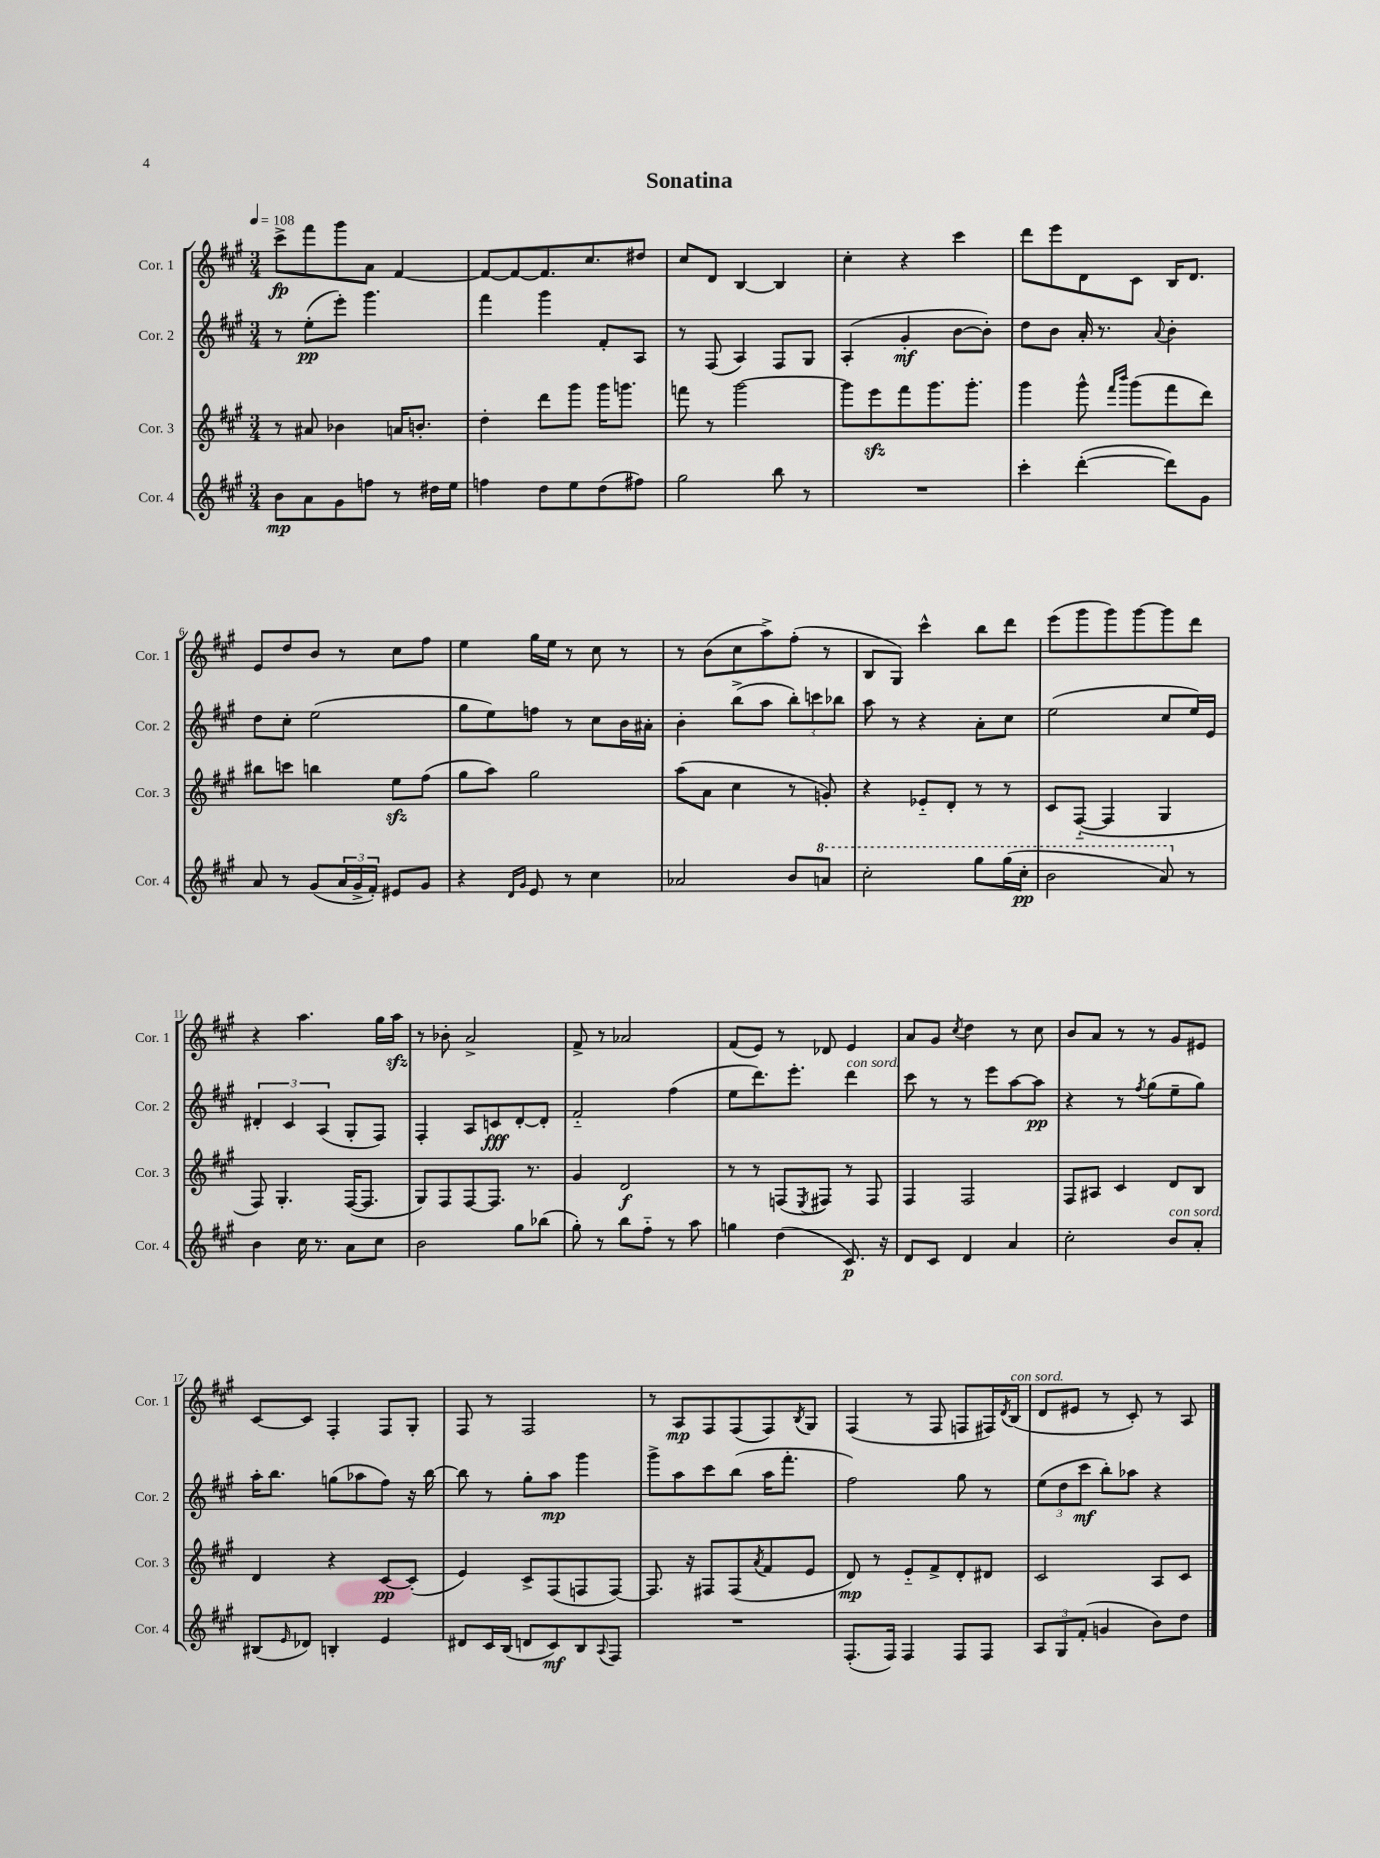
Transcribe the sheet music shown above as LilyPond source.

\header { title = "Sonatina" }
<<
\new StaffGroup <<
\new Staff = "s0" \with { instrumentName = "Cor. 1" shortInstrumentName = "Cor. 1" } {
    \clef treble \key a \major \numericTimeSignature \time 3/4 \tempo 4 = 108
    cis'''8->\fp fis'''8 gis'''8 a'8 fis'4~ |
    fis'8~ fis'8~ fis'8. cis''8. dis''8 |
    cis''8 d'8 b4~ b4 |
    cis''4-. r4 cis'''4 |
    d'''8 e'''8 d'8 cis'8 b16 d'8. |
    e'8 d''8 b'8 r8 cis''8 fis''8 |
    e''4 gis''16 e''16 r8 cis''8 r8 |
    r8 b'8( cis''8 a''8->) fis''8-.( r8 |
    b8 gis8) cis'''4-^ b''8 d'''8 |
    e'''8( gis'''8 gis'''8) gis'''8~ gis'''8 d'''8 |
    r4 a''4. gis''16 a''16\sfz |
    r8 bes'8-. a'2-> |
    fis'8-> r8 aes'2 |
    fis'8( e'8) r8 des'8 e'4 |
    a'8 gis'8 \acciaccatura { cis''8 } d''4 r8 cis''8 |
    b'8 a'8 r8 r8 gis'8 eis'8 |
    cis'8~ cis'8 fis4-. fis8 gis8-. |
    fis8 r8 fis2 |
    r8 a8\mp fis8 fis8( fis8) \acciaccatura { b8 } gis8 |
    fis4( r8 fis8 f8 fis16) \acciaccatura { d'8 } b16^\markup { \italic "con sord." }( |
    d'8 eis'8 r8 cis'8-.) r8 a8 \bar "|." |
}
\new Staff = "s1" \with { instrumentName = "Cor. 2" shortInstrumentName = "Cor. 2" } {
    \clef treble \key a \major \numericTimeSignature \time 3/4
    r8 e''8-.\pp( e'''8-.) gis'''4. |
    fis'''4 gis'''4 fis'8-. a8 |
    r8 fis8( a4) fis8 gis8 |
    a4-.( gis'4-.\mf b'8~ b'8-.) |
    d''8 b'8 a'16-. r8. \appoggiatura { a'8 } b'4-. |
    d''8 cis''8-. e''2( |
    gis''8 e''8) f''8 r8 cis''8 b'16 ais'16-. |
    b'4-. b''8->( a''8 \tuplet 3/2 { b''8-.) c'''8 bes''8 } |
    a''8 r8 r4 a'8-. cis''8 |
    e''2( cis''8 e''16) e'16 |
    \tuplet 3/2 { dis'4-. cis'4 a4( } gis8-. fis8) |
    fis4-. a8 c'8\fff d'8~-. d'8-. |
    fis'2-_ fis''4( |
    e''8 d'''8.) e'''8.-. d'''4^\markup { \italic "con sord." } |
    cis'''8 r8 r8 e'''8 a''8~ a''8\pp |
    r4 r8 \acciaccatura { fis''8 } gis''8( e''8-- gis''8) |
    a''16-. b''8. g''8( aes''8 fis''8) r16 b''16~ |
    b''8 r8 gis''8-. a''8\mp gis'''4 |
    gis'''8-> a''8 cis'''8 b''8( a''16 fis'''8.-. |
    fis''2) gis''8 r8 |
    \tuplet 3/2 { e''8( d''8 cis'''8\mf } b''8-.) aes''8 r4 \bar "|." |
}
\new Staff = "s2" \with { instrumentName = "Cor. 3" shortInstrumentName = "Cor. 3" } {
    \clef treble \key a \major \numericTimeSignature \time 3/4
    r8 ais'8 bes'4 a'16 b'8.-. |
    d''4-. d'''8 gis'''8 gis'''16 g'''8. |
    f'''8 r8 gis'''2~ |
    gis'''8 e'''8\sfz fis'''8 gis'''8. gis'''8.-. |
    gis'''4 gis'''8-^ \grace { fis'''16 b'''16 } gis'''8( fis'''8 d'''8) |
    bis''8 c'''8 b''4 e''8\sfz fis''8( |
    gis''8 a''8) gis''2 |
    a''8( a'8 cis''4 r8 g'8-.) |
    r4 ees'8-_ d'8-. r8 r8 |
    cis'8 fis8~-_( fis4 gis4 |
    fis8) gis4.-. fis16~( fis8. |
    gis8) fis8 fis8~ fis8. r8. |
    gis'4 d'2\f |
    r8 r8 f8( \acciaccatura { e8 } fis8) r8 fis8 |
    fis4 fis2 |
    fis8 ais8 cis'4 d'8 b8 |
    d'4 r4 cis'8~\pp cis'8-.( |
    e'4) cis'8-> fis8( f8 f8~) |
    f8. r16 fis8 fis8( \acciaccatura { a'8 } fis'8 e'8 |
    d'8\mp) r8 e'8-_ fis'8-> d'8-. dis'8 |
    cis'2 a8 cis'8 \bar "|." |
}
\new Staff = "s3" \with { instrumentName = "Cor. 4" shortInstrumentName = "Cor. 4" } {
    \clef treble \key a \major \numericTimeSignature \time 3/4
    b'8\mp a'8 gis'8 f''8 r8 dis''16 e''16 |
    f''4 d''8 e''8 d''8( fis''8) |
    gis''2 b''8 r8 |
    R2. |
    cis'''4-. d'''4~-.( d'''8) gis'8 |
    a'8 r8 gis'8( \tuplet 3/2 { a'16 gis'16-> fis'16-.) } eis'8 gis'8 |
    r4 \grace { d'16 gis'16 } e'8 r8 cis''4 |
    aes'2 b'8 \ottava #1 a''!8 |
    cis'''2-. gis'''8 gis'''16( cis'''16-.\pp |
    b''2 a''8) \ottava #0 r8 |
    b'4 cis''16 r8. a'8 cis''8 |
    b'2 gis''8 bes''8( |
    gis''8-.) r8 b''8 fis''8-_ r8 a''8 |
    g''4 d''4( cis'8.\p) r16 |
    d'8 cis'8 d'4 a'4 |
    cis''2-. b'8^\markup { \italic "con sord." } a'8-. |
    bis8( \grace { e'16 } des'8) b4-. e'4 |
    dis'8 cis'16 b16( d'8 cis'8\mf) b8 \appoggiatura { a8 } fis8 |
    R2. |
    fis8.-.( fis16) fis4 fis8 fis8 |
    \tuplet 3/2 { a8 gis8 fis'8-.( } g'4 b'8) d''8 \bar "|." |
}
>>
>>
